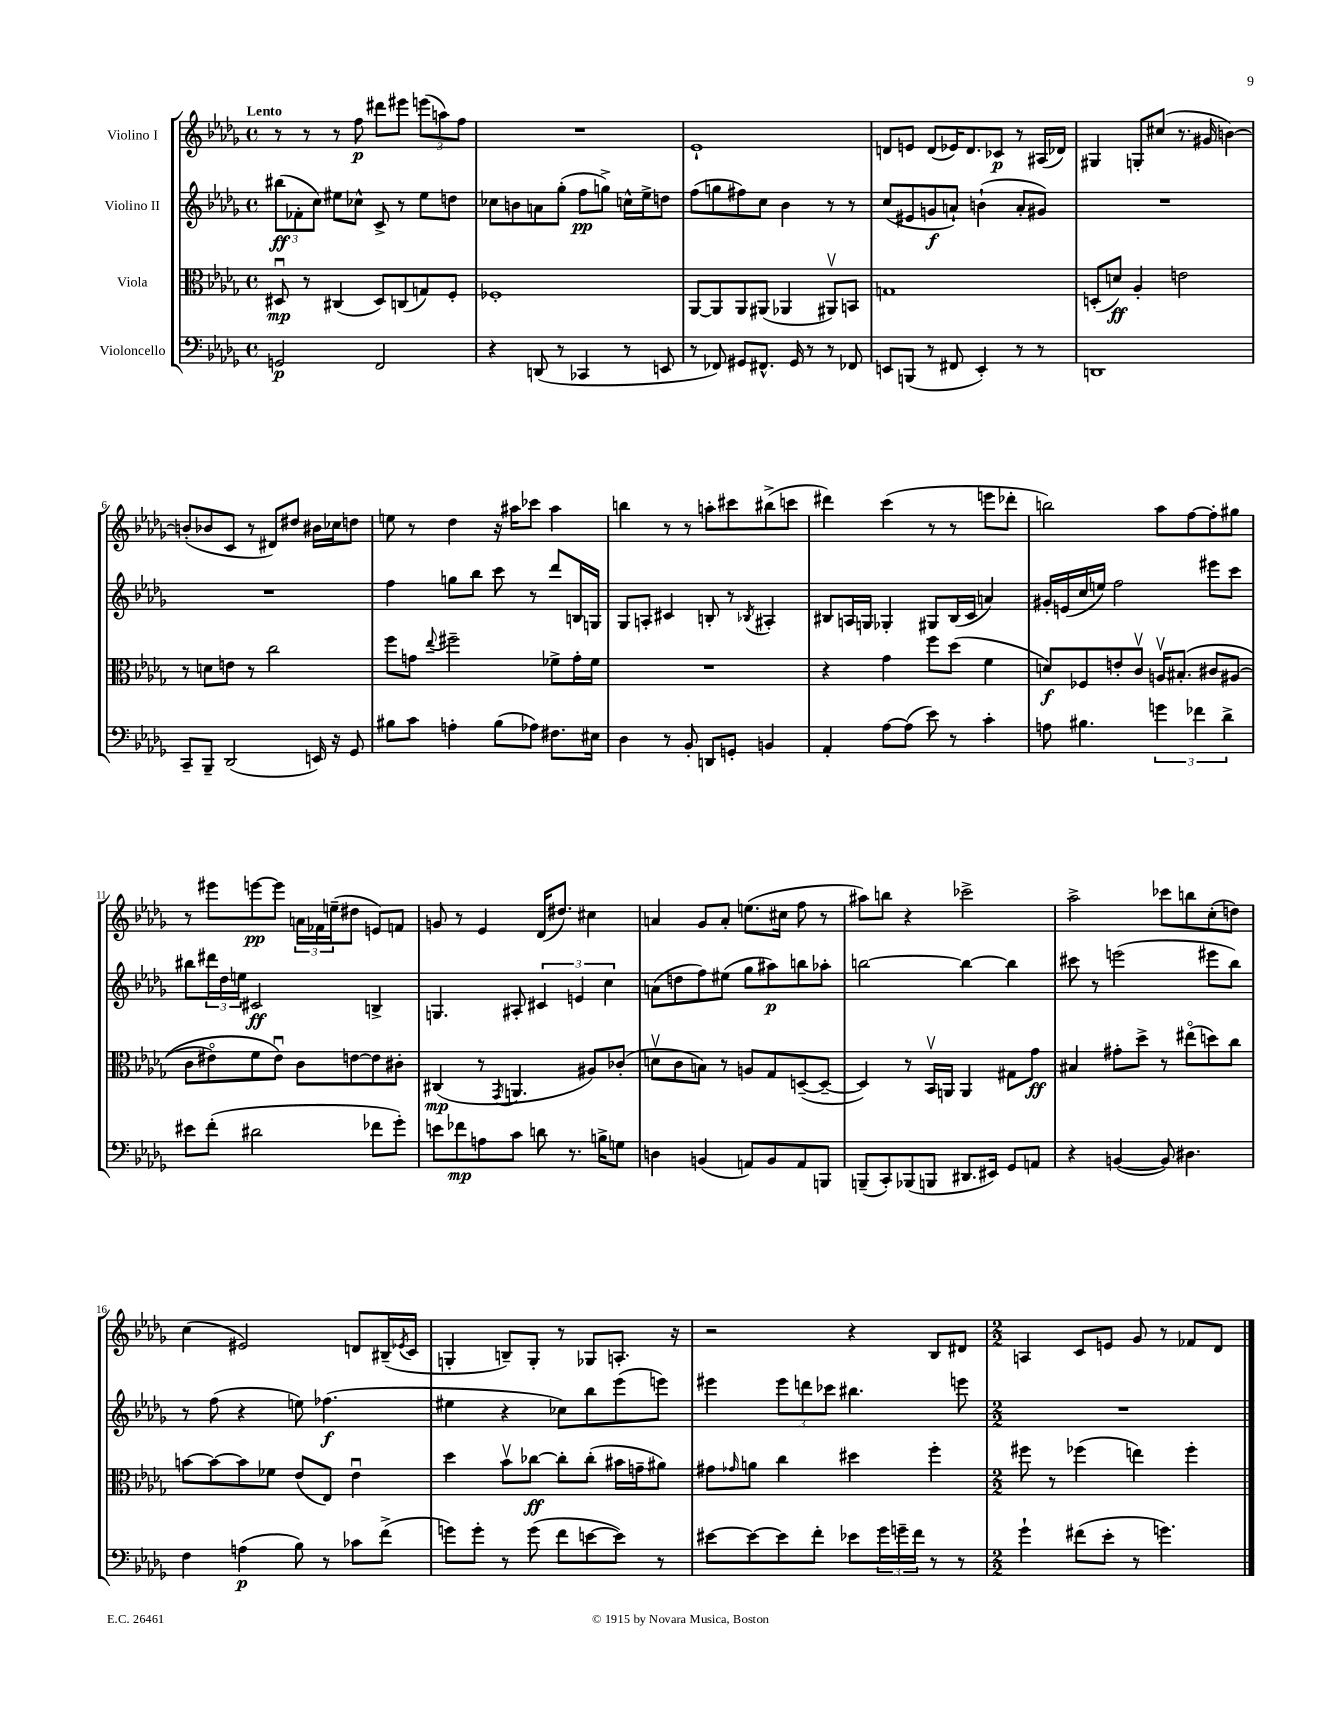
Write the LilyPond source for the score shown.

<<
\new StaffGroup <<
\new Staff = "s0" \with { instrumentName = "Violino I" } {
    \clef treble \key des \major \defaultTimeSignature \time 4/4 \tempo "Lento"
    r8 r8 r8 f''8\p dis'''8 eis'''8 \tuplet 3/2 { e'''8( a''8) f''8 } |
    R1 |
    ees'1-! |
    d'8 e'8 d'8( ees'16) d'8. ces'8\p r8 ais16( des'16) |
    gis4 g8-. cis''8( r8. gis'16 b'4~) |
    b'8-.( bes'8 c'8 r8 dis'8) dis''8 bis'16 ces''16 d''8 |
    e''8 r8 des''4 r16 ais''16 ces'''8 ais''4 |
    b''4 r8 r8 a''8-. cis'''8 bis''8->( c'''8 |
    dis'''4) c'''4( r8 r8 e'''8 des'''8-. |
    b''2) aes''8 f''8~ f''8-. gis''8 |
    r8 eis'''8 e'''8~\pp e'''8 \tuplet 3/2 { a'16 fes'16 e''16--( } dis''8 e'8) f'8 |
    g'8 r8 ees'4 des'16( dis''8.) cis''4 |
    a'4 ges'8 a'8-. e''8.( cis''16 f''8 r8 |
    ais''8) b''8 r4 ces'''2-> |
    aes''2-> ces'''8 b''8 c''8-.( d''8) |
    c''4( eis'2) d'8 bis16--( \acciaccatura { ees'8 } c'16 |
    g4-. b8--) g8-. r8 ges8 a8.-. r16 |
    r2 r4 bes8 dis'8 |
    \numericTimeSignature \time 2/2 a4 c'8 e'8 ges'8 r8 fes'8 des'8 \bar "|." |
}
\new Staff = "s1" \with { instrumentName = "Violino II" } {
    \clef treble \key des \major \defaultTimeSignature \time 4/4
    \tuplet 3/2 { bis''8\ff( fes'8-. c''8) } eis''8 ces''8-^ c'8-> r8 eis''8 d''8 |
    ces''8 b'8 a'8 ges''8-.( f''8\pp g''8->) c''16-^ ees''16-> d''8 |
    f''8( g''8 fis''8) c''8 bes'4 r8 r8 |
    c''8( eis'8 g'8\f a'8-!) b'4-!( a'8-. gis'8) |
    R1 |
    R1 |
    f''4 g''8 bes''8 c'''8 r8 des'''8 b16 g16 |
    ges8 a8-. cis'4 b8-. r8 \acciaccatura { bes8 } ais4-. |
    bis8 a16 g16 ges4-. gis8 bis16( c'16 a'4) |
    gis'16-. e'16( c''16 e''16) f''2 eis'''8 c'''8 |
    bis''8 \tuplet 3/2 { dis'''16 des''16 e''16 } cis'2\ff b4-> |
    g4. ais8-. \tuplet 3/2 { cis'4 e'4 c''4 } |
    a'8( d''8 f''8) eis''8( ges''8 ais''8\p) b''8 aes''8-. |
    b''2~ b''4~ b''4 |
    cis'''8 r8 e'''2( eis'''8 bes''8) |
    r8 f''8( r4 e''8) fes''4.\f( |
    eis''4 r4 ces''8) bes''8 ees'''8( e'''8) |
    eis'''4 \tuplet 3/2 { eis'''8 d'''8 ces'''8 } bis''4. e'''8 |
    \numericTimeSignature \time 2/2 R1 \bar "|." |
}
\new Staff = "s2" \with { instrumentName = "Viola" } {
    \clef alto \key des \major \defaultTimeSignature \time 4/4
    dis8\downbow\mp r8 cis4( dis8) c8( g8) f8-. |
    fes1-. |
    aes,8~ aes,8 aes,8 ais,8( aes,4 ais,8\upbow) b,8 |
    g1 |
    d8-.( d'8\ff) aes4-. e'2 |
    r8 d'8 e'8 r8 c''2 |
    f''8 g'8 \appoggiatura { ees''8 } fis''2-- fes'8-> g'16-. fes'16 |
    R1 |
    r4 ges'4 f''8 des''8( f'4 |
    d'8\f) fes8 e'8-. c'8\upbow a16\upbow bis8.-.\( cis'8 ais8( |
    c'8 eis'8\flageolet) f'8 eis'8\downbow\) c'8 e'8~ e'8 cis'8-. |
    cis4\mp( r8 \acciaccatura { ges,8 } a,4. ais8) ces'8-.( |
    d'8\upbow c'8 b8) r8 a8 ges8 d8~--( d8~-- |
    d4) r8 bes,16\upbow a,16 a,4 gis8 ges'8\ff |
    bis4 gis'8-. des''8-> r8 eis''8\flageolet( d''8) c''8 |
    b'8~ b'8~ b'8 fes'8 ees'8( ees8) ees'4\downbow |
    des''4 bes'8\upbow ces''8~\ff ces''8-. ces''8-.( bis'16 g'16-- ais'8) |
    gis'8 \grace { ges'16 } a'8 c''4 dis''4 f''4-. |
    \numericTimeSignature \time 2/2 fis''8 r8 fes''4( e''4) fes''4-. \bar "|." |
}
\new Staff = "s3" \with { instrumentName = "Violoncello" } {
    \clef bass \key des \major \defaultTimeSignature \time 4/4
    g,2\p f,2 |
    r4 d,8( r8 ces,4 r8 e,8 |
    r8 fes,8) gis,8 fis,8.-^ gis,16 r8 r8 fes,8 |
    e,8 b,,8( r8 fis,8 e,4-.) r8 r8 |
    d,1 |
    c,8-- bes,,8-- des,2( e,16) r16 ges,8 |
    bis8 c'8 a4-. bis8( aes8) fis8. eis16 |
    des4 r8 bes,8-. d,8 g,8-. b,4 |
    aes,4-. aes8~ aes8( ees'8) r8 c'4-. |
    a8 bis4. \tuplet 3/2 { g'4 fes'4 des'4-> } |
    eis'8 f'8-.( dis'2 fes'8 ges'8-.) |
    e'8 fes'8\mp a8 c'8 d'8 r8. b16-> g8 |
    d4 b,4( a,8) b,8 a,8 b,,8 |
    b,,8--( c,8-.) bes,,8( b,,8 dis,8. eis,16) ges,8 a,8 |
    r4 b,4~( b,8) dis4. |
    f4 a4\p( bes8) r8 ces'8 f'8->( |
    g'8) g'8-. r8 g'8( f'8 e'8~ e'8) r8 |
    eis'8~ eis'8~ eis'8 f'8-. ees'8 \tuplet 3/2 { ges'16 g'16-- f'16 } r8 r8 |
    \numericTimeSignature \time 2/2 ges'4-! fis'8( ees'8-. r8 g'4.) \bar "|." |
}
>>
>>
